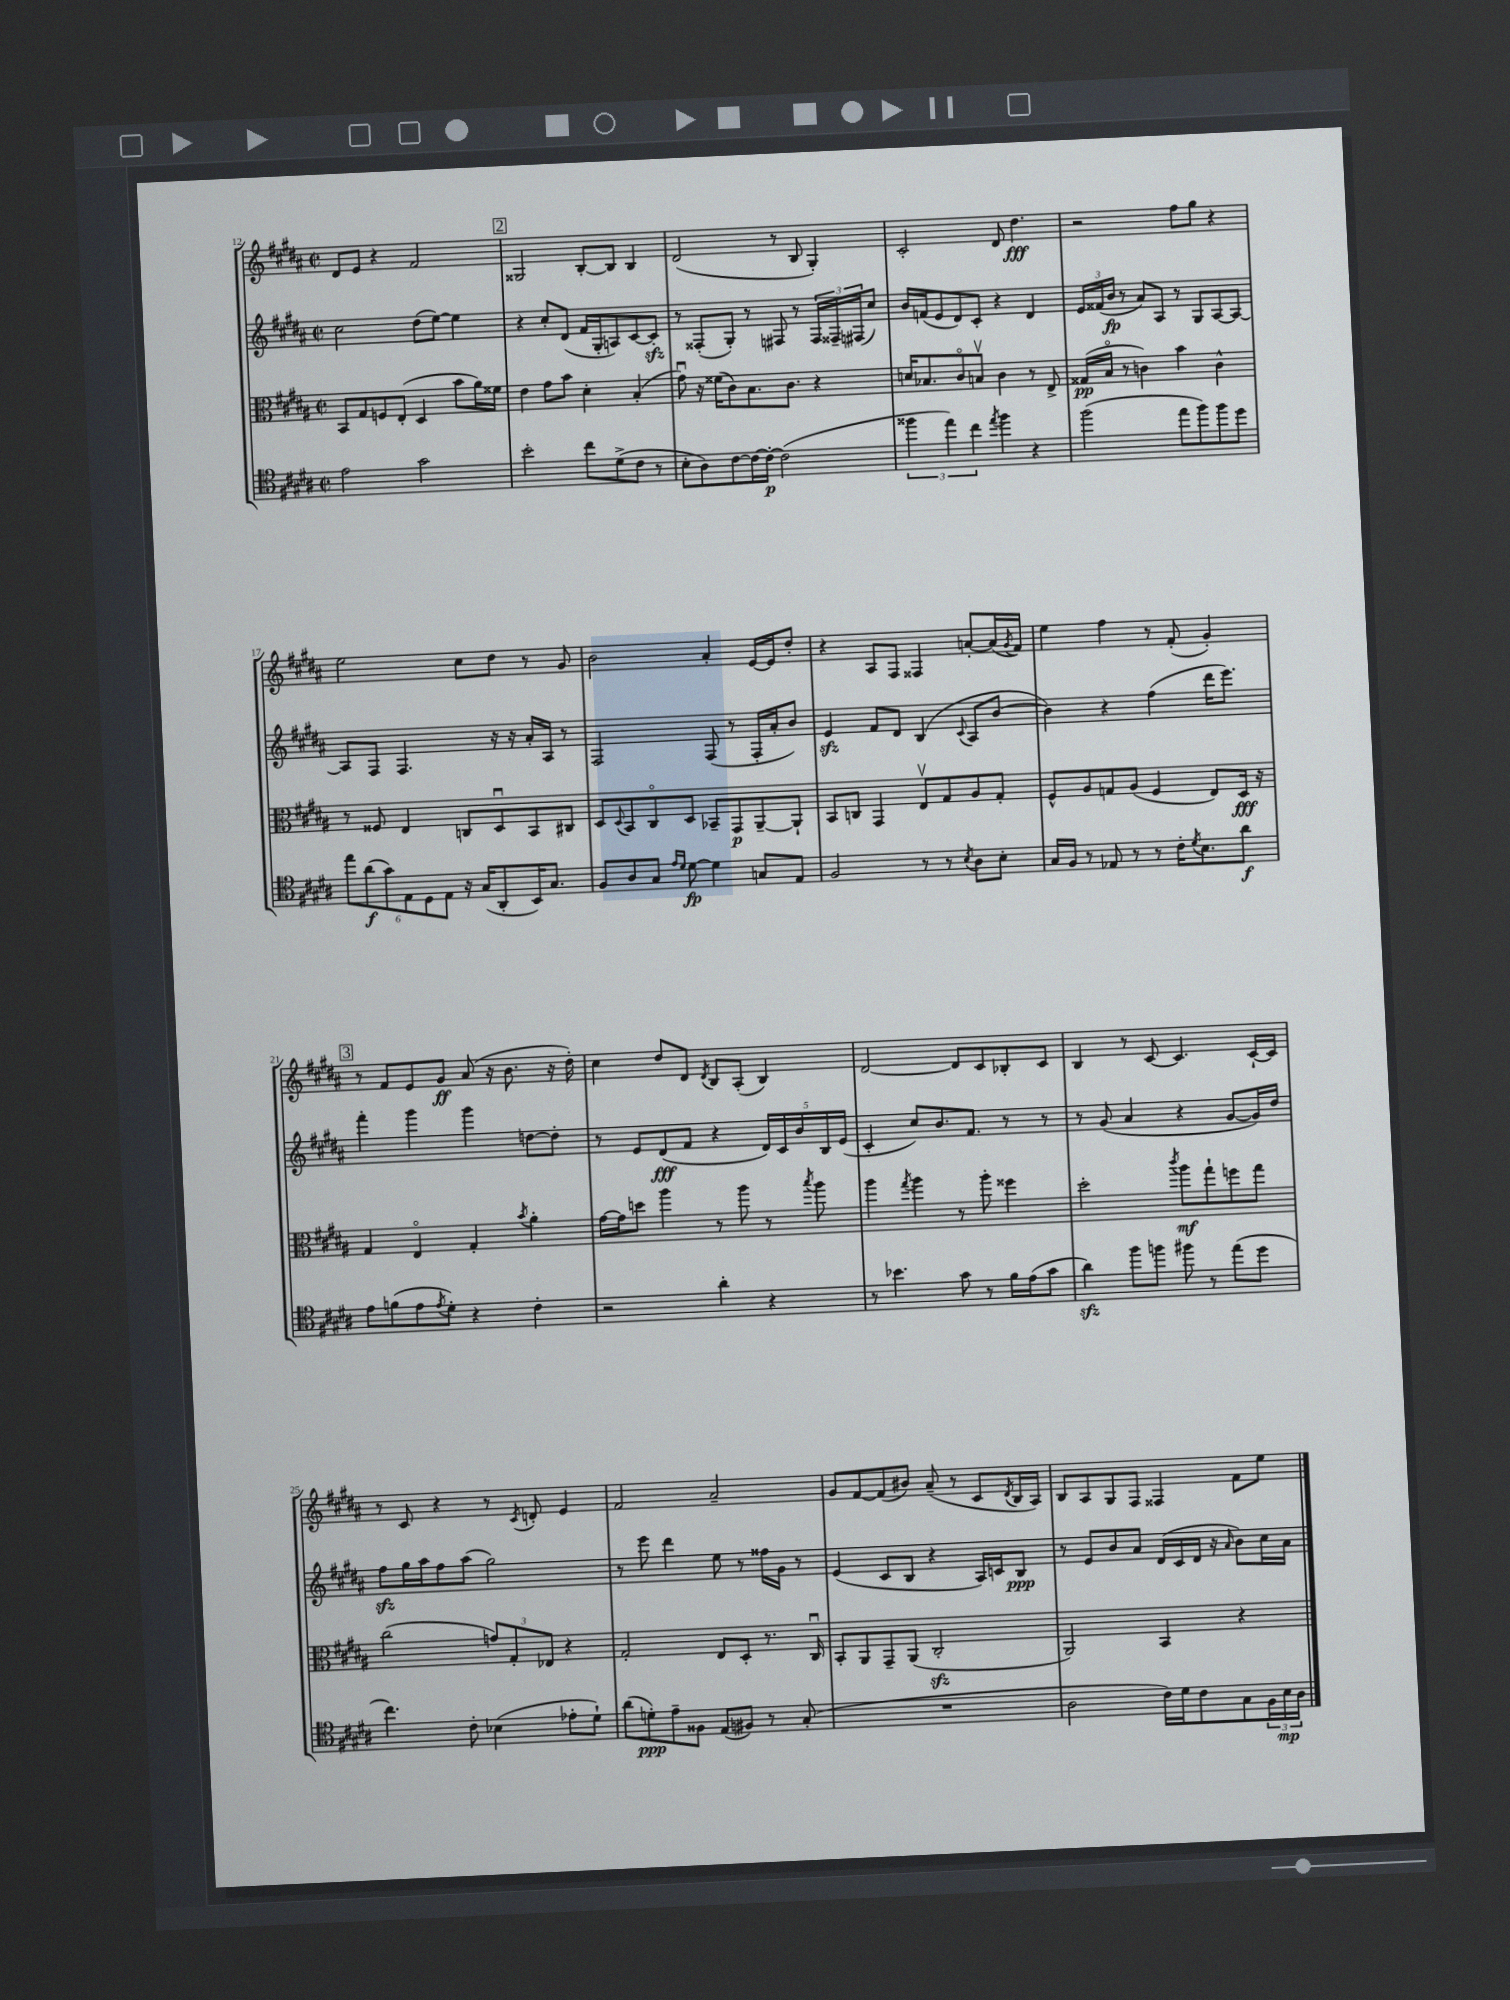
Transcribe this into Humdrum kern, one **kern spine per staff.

**kern	**dynam	**kern	**dynam	**kern	**dynam	**kern	**dynam
*part4	*part4	*part3	*part3	*part2	*part2	*part1	*part1
*staff4	*staff4	*staff3	*staff3	*staff2	*staff2	*staff1	*staff1
*clefC4	*	*clefC3	*	*clefG2	*	*clefG2	*
*k[f#c#g#d#a#]	*	*k[f#c#g#d#a#]	*	*k[f#c#g#d#a#]	*	*k[f#c#g#d#a#]	*
*M2/2	*	*M2/2	*	*M2/2	*	*M2/2	*
*met(c|)	*	*met(c|)	*	*met(c|)	*	*met(c|)	*
=12	=12	=12	=12	=12	=12	=12	=12
2e\	.	8BB/L	.	2cc#\	.	8d#/L	.
.	.	8G#/	.	.	.	8e/J	.
.	.	8Fn/	.	.	.	4r	.
.	.	(8E'/J	.	.	.	.	.
2g#\	.	4D#/	.	(8dd#\L	.	2f#/	.
.	.	.	.	[8ee\J)	.	.	.
.	.	8b\L	.	4ee\]	.	.	.
.	.	16a#\L)	.	.	.	.	.
.	.	16f##X\JJ	.	.	.	.	.
!!LO:REH:place=s1:t=2
=13	=13	=13	=13	=13	=13	=13	=13
2b'\	.	4e\	.	4r	.	2G##X/	.
.	.	8g#\L	.	8cc#'/L	.	.	.
.	.	8b\J	.	(8d#/J	.	.	.
8cc#\L	.	4d#'\	.	16f#/LL	.	[8B'/L	.
.	.	.	.	16G#'/J	.	.	.
(8d#^\	.	.	.	8An/)	.	8B/J]	.
8c#\J	.	(4B'/	.	[8c#/	.	4B/	.
8r	.	.	.	8c#zz'/J]	.	.	.
=14	=14	=14	=14	=14	=14	=14	=14
8B'\L	.	8g#u\)	.	8r	.	(2d#/	.
8A#\)	.	16r	.	(8F##X'/L	.	.	.
.	.	(16f##X\KL	.	.	.	.	.
[8c#\	.	8c#\)	.	8G#'/J)	.	.	.
16c#\L_	.	8.B\	.	8r	.	.	.
16c#'\JJ_	p	.	.	.	.	.	.
(2c#\]	.	.	.	8F#X/	.	8r	.
.	.	8.c#\J	.	.	.	.	.
.	.	.	.	8r	.	8B/	.
.	.	4r	.	24F#/LL	.	4G#'/)	.
.	.	.	.	24F##X~/	.	.	.
.	.	.	.	(24F#X/J	.	.	.
.	.	.	.	8cc#/J)	.	.	.
=15	=15	=15	=15	=15	=15	=15	=15
6ff##X\	.	16dn/KL	.	16b/LL	.	2c#'/	.
.	.	8.B-X/	.	(16fn/J	.	.	.
.	.	.	.	8e/	.	.	.
6ee\)	.	.	.	.	.	.	.
.	.	8c#/	.	8d#/)	.	.	.
6cc#\	.	.	.	.	.	.	.
.	.	8Bnv/J	.	8c#'/J	.	.	.
8qee/	.	.	.	.	.	.	.
4ff##\	.	4c#\	.	4r	.	8d#/	.
.	.	.	.	.	.	4.dd#\	fff
4r	.	8r	.	4d#/	.	.	.
.	.	8E^/	.	.	.	.	.
=16	=16	=16	=16	=16	=16	=16	=16
(2ff#\	.	(16G##X/LL	pp	24e/LL	.	2r	.
.	.	.	.	(24f##X/	.	.	.
.	.	16B/JJ	.	.	.	.	.
.	.	.	.	24b/JJ	fp	.	.
.	.	8r	.	8r	.	.	.
.	.	4cn\)	.	8a#/L)	.	.	.
.	.	.	.	8A#/J	.	.	.
8ee\L	.	4b\	.	8r	.	8ff#\L	.
8ff#\)	.	.	.	8G#/L	.	8gg#\J	.
8ff#\	.	4c^^\	.	[8A#/	.	4r	.
8dd#\J	.	.	.	8A#/J_	.	.	.
!!LO:LB:g=z
=17	=17	=17	=17	=17	=17	=17	=17
12ee\L	.	8r	.	8A#/L]	.	2ee\	.
(12a#\	f	.	.	.	.	.	.
.	.	8F##X/	.	8F#/J	.	.	.
12g#\)	.	.	.	.	.	.	.
12E\	.	4E/	.	4.F#/	.	.	.
12D#\	.	.	.	.	.	.	.
12E\J	.	.	.	.	.	.	.
16r	.	8Cn/L	.	.	.	8cc#\L	.
(16G#/KL	.	.	.	.	.	.	.
8AA#'/	.	8D#u/	.	16r	.	8dd#\J	.
.	.	.	.	16r	.	.	.
16BB/K)	.	8BB/	.	16a#'/LL	.	8r	.
8.G#/J	.	.	.	16A#/JJ	.	.	.
.	.	8C#X/J	.	8r	.	8g#/	.
=18	=18	=18	=18	=18	=18	=18	=18
8F#/L	.	8D#/L	.	2F#/	.	2b\	.
.	.	8qqD#/	.	.	.	.	.
8A#/	.	8BB/	.	.	.	.	.
8G#/J	.	8C#/	.	.	.	.	.
16qqe/LL	.	.	.	.	.	.	.
16qqd#/JJ	.	.	.	.	.	.	.
[8d#\	fp	8D#/J	.	.	.	.	.
4d#\]	.	8BB-X~/L	.	(8F#/	.	4a#'/	.
.	.	8GG#/	p	8r	.	.	.
8Gn/L	.	[8AA#~/	.	16F#'/LL	.	[16e/LL	.
.	.	.	.	16a#'/J	.	16e/J]	.
8E/J	.	8AA#`/J]	.	8b/J)	.	8dd#'/J	.
=19	=19	=19	=19	=19	=19	=19	=19
2F#/	.	8BB/L	.	4ezz/	.	4r	.
.	.	8Cn/J	.	.	.	.	.
.	.	4GG#/	.	8f#/L	.	8A#/L	.
.	.	.	.	8d#/J	.	8F#/J	.
8r	.	8Ev/L	.	(4B/	.	4F##X/	.
8r	.	8G#/	.	.	.	.	.
8qB/	.	.	.	8qqc#/	.	.	.
8A#\L	.	8A#/	.	8A#/L	.	[8an'/L	.
8B'\J	.	8G#'/J	.	[8b/J	.	(16a/L]	.
.	.	.	.	.	.	8qg#/	.
.	.	.	.	.	.	16f#/JJ)	.
=20	=20	=20	=20	=20	=20	=20	=20
16G#/LL	.	8F#^^/L	.	4b\])	.	4ee\	.
16F#/JJ	.	.	.	.	.	.	.
8r	.	8A#/	.	.	.	.	.
8E-X/	.	8Gn/	.	4r	.	4ff#\	.
8r	.	(8A#/J	.	.	.	.	.
8r	.	4F#/	.	(4ff#\	.	8r	.
16c#'\KL	.	.	.	.	.	(8f#'/	.
8qd#/	.	.	.	.	.	.	.
8.B\	.	.	.	.	.	.	.
.	.	8E/L)	.	16ddd#\KL	.	4g#'/)	.
.	.	.	.	8.eee\J)	.	.	.
8a#\J	f	16D#/Jk	fff	.	.	.	.
.	.	16r	.	.	.	.	.
!!LO:LB:g=z
!!LO:REH:place=s1:t=3
=21	=21	=21	=21	=21	=21	=21	=21
8e\L	.	4G#/	.	4fff#'\	.	8r	.
(8fn\	.	.	.	.	.	8f#/L	.
8e\	.	4E/	.	4ggg#\	.	8e/	.
8qe/	.	.	.	.	.	.	.
8d#'\J)	.	.	.	.	.	8g#/J	ff
4r	.	4G#'/	.	4ggg#\	.	(8a#/	.
.	.	.	.	.	.	16r	.
.	.	.	.	.	.	8.b\	.
.	.	8qb/	.	.	.	.	.
4c#'\	.	4a#'\	.	[8ddn\L	.	.	.
.	.	.	.	8dd'\J]	.	16r	.
.	.	.	.	.	.	16dd#'\)	.
=22	=22	=22	=22	=22	=22	=22	=22
2r	.	[16g#\LL	.	8r	.	4cc#\	.
.	.	16g#\J]	.	.	.	.	.
.	.	8ddn\J	.	8e/L	.	.	.
.	.	4aa#\	.	(8d#/	fff	8dd#/L	.
.	.	.	.	8f#/J	.	8d#/J	.
.	.	.	.	.	.	8qd#/	.
4a#'\	.	8r	.	4r	.	8B/L	.
.	.	8aa#\	.	.	.	(8A#'/J	.
4r	.	8r	.	20d#/LL)	.	4B/)	.
.	.	.	.	20c#/	.	.	.
.	.	.	.	20b/	.	.	.
.	.	8qbb/	.	.	.	.	.
.	.	8aa#\	.	.	.	.	.
.	.	.	.	20B/	.	.	.
.	.	.	.	(20e/JJ	.	.	.
=23	=23	=23	=23	=23	=23	=23	=23
8r	.	4aa#\	.	4c#'/	.	[2d#/	.
4.b-X\	.	.	.	.	.	.	.
.	.	8qgg#/	.	.	.	.	.
.	.	4aa#\	.	8cc#/L)	.	.	.
.	.	.	.	8.b/	.	.	.
8g#\	.	8r	.	.	.	8d#/L]	.
.	.	.	.	8.f#/J	.	.	.
8r	.	8aa#'\	.	.	.	8c#/	.
16f#\LL	.	4ff##X\	.	8r	.	8B-X'/	.
(16e\J	.	.	.	.	.	.	.
8g#\J	.	.	.	8r	.	8c#/J	.
=24	=24	=24	=24	=24	=24	=24	=24
4a#zz\)	.	2dd#'\	.	8r	.	4B/	.
.	.	.	.	(8g#/	.	.	.
8ff#\L	.	.	.	4a#/	.	8r	.
8ffn\J	.	.	.	.	.	[8c#/	.
.	.	8qccc#/	.	.	.	.	.
8ff#X\	.	8aa#\L	mf	4r	.	4.c#/]	.
8r	.	8gg#`\	.	.	.	.	.
(8ee\L	.	8ffn\	.	[8g#/L	.	.	.
8dd#\J	.	8gg#\J	.	16g#/L])	.	[16c#`/LL	.
.	.	.	.	16dd#/JJ	.	16c#/JJ]	.
!!LO:LB:g=z
=25	=25	=25	=25	=25	=25	=25	=25
4.cc#\)	.	(2cc#\	.	8ff#zz\L	.	8r	.
.	.	.	.	16gg#\L	.	8c#/	.
.	.	.	.	16aa#\J	.	.	.
.	.	.	.	8ff#\	.	4r	.
8c#'\	.	.	.	(8aa#\J	.	.	.
(4B-X\	.	12gn/L)	.	2gg#\)	.	8r	.
.	.	12G#'/	.	.	.	.	.
.	.	.	.	.	.	8qc#/	.
.	.	.	.	.	.	8dn'/	.
.	.	12E-X/J	.	.	.	.	.
8e-X'\L	.	4r	.	.	.	4e/	.
8d#`\J)	.	.	.	.	.	.	.
=26	=26	=26	=26	=26	=26	=26	=26
(8a#\L	.	2G#'/	.	8r	.	2f#/	.
8dn'\)	ppp	.	.	8eee\	.	.	.
8e~\	.	.	.	4ddd#\	.	.	.
8F##X\J	.	.	.	.	.	.	.
(8E/L	.	8E/L	.	8ee\	.	2a#~/	.
8F#X/J)	.	8D#'/J	.	8r	.	.	.
8r	.	8.r	.	16ff##X\LL	.	.	.
.	.	.	.	16g#\JJ	.	.	.
(8G#'/	.	.	.	8r	.	.	.
.	.	16C#u/	.	.	.	.	.
=27	=27	=27	=27	=27	=27	=27	=27
1r	.	8BB'/L	.	(4e/	.	8g#/L	.
.	.	8AA#/	.	.	.	[8f#/	.
.	.	8GG#~/	.	8c#/L	.	(8f#/]	.
.	.	(8AA#/J	.	8B/J	.	8b#X/J)	.
.	.	2C#zz'/	.	4r	.	(8a#~/	.
.	.	.	.	.	.	8r	.
.	.	.	.	16A#/LL)	.	8c#/L	.
.	.	.	.	16cn/J	.	.	.
.	.	.	.	.	.	8qd#/	.
.	.	.	.	8B/J	ppp	16B/L	.
.	.	.	.	.	.	16A#/JJ)	.
=28	=28	=28	=28	=28	=28	=28	=28
2A#\	.	2AA#/)	.	8r	.	8B/L	.
.	.	.	.	8e/L	.	8A#/	.
.	.	.	.	8b/	.	8G#/	.
.	.	.	.	8a#/J	.	8F#/J	.
16c#\LL)	.	4BB/	.	(16d#/LL	.	4F##X/	.
16d#\J	.	.	.	16c#/	.	.	.
8c#\	.	.	.	16d#/JJ	.	.	.
.	.	.	.	16r	.	.	.
.	.	.	.	16qqa#/	.	.	.
8G#\	.	4r	.	8b\L)	.	8f#\L	.
24F#\L	.	.	.	16cc#\L	.	8ee\J	.
24B\	mp	.	.	.	.	.	.
.	.	.	.	16a#\JJ	.	.	.
24A#\JJ	.	.	.	.	.	.	.
==	==	==	==	==	==	==	==
*-	*-	*-	*-	*-	*-	*-	*-
